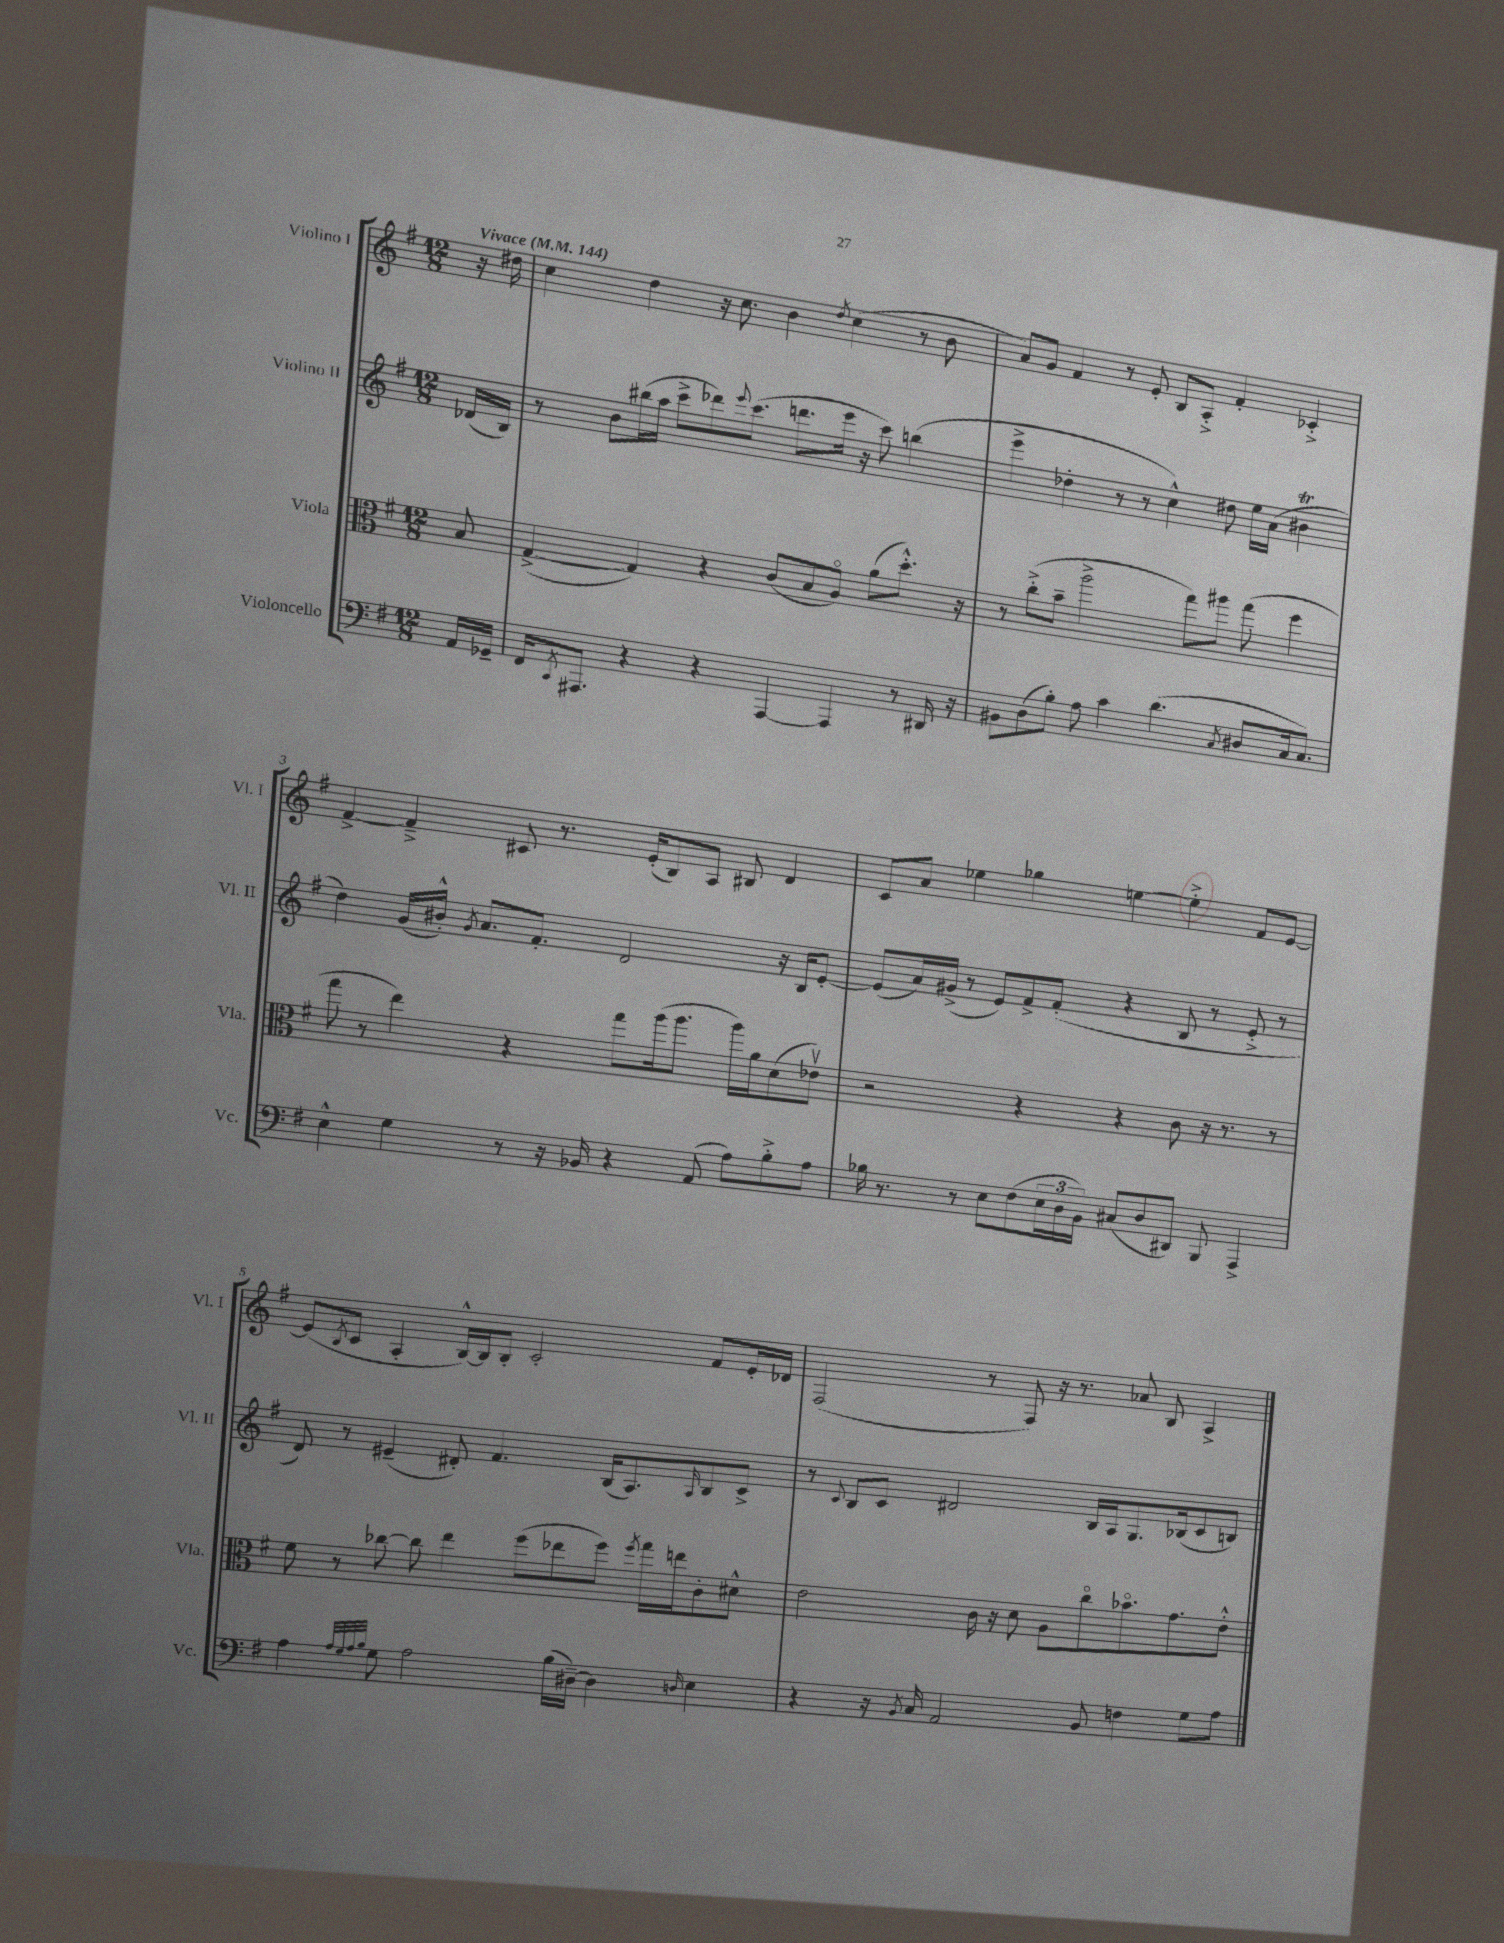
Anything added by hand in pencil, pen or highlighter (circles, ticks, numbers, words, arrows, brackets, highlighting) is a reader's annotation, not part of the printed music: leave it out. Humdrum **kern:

**kern	**kern	**kern	**kern
*staff4	*staff3	*staff2	*staff1
*clefF4	*clefC3	*clefG2	*clefG2
*k[f#]	*k[f#]	*k[f#]	*k[f#]
*M12/8	*M12/8	*M12/8	*M12/8
*MM144	*MM144	*MM144	*MM144
16AA	8B	(16d-	16r
16GG-~	.	16B)	16dd#
=	=	=	=
16FF#	([4G^	8r	4cc
8qCC	.	.	.
8.AAA#	.	.	.
.	.	8b	.
4r	4G])	(16bb#	4dd
.	.	16aa	.
.	.	8ccc^	.
4r	4r	8ddd-)	16r
.	.	.	8.cc
.	.	8qqeee	.
.	.	(8.ccc	.
[4AAA#	(8c	.	4b
.	.	8.ddd	.
.	8B	.	.
.	.	.	8qdd
4AAA#]	8Ao)	16eee	(4cc
.	.	16r	.
.	(8a	8ccc)	.
8r	8.dd'^^)	(4bb	8r
16DD#	.	.	8b
16r	16r	.	.
=	=	=	=
8BB#	8r	4eee^	8a)
(8D	(8cc'^	.	8g
8B')	8b~	4dd-'	4f#
8A	2aa^	.	.
4c	.	8r	8r
.	.	8r	8e'
(4.d	.	4cc^^)	8B
.	8gg)	.	8A'^
.	8aa#	8dd#	4f#'
8qC	.	.	.
8D#	(8gg	16ee	.
.	.	(16a	.
16C	4ff#	4b#	4c-'^
8.C)	.	.	.
=	=	=	=
4E^^	8gg	4dd)	[4f#^
.	8r	.	.
4G	4ee)	(16g	4f#~^]
.	.	16b#'^^)	.
.	.	8qg	.
.	.	8.a	.
8r	4r	.	8c#
.	.	8.f#'	.
16r	.	.	8.r
16BB-	.	.	.
4r	8gg	2d	.
.	.	.	(16e'
.	(16aa	.	8B)
.	8.aa	.	.
(8AA	.	.	8A
8A)	16aa)	.	8B#
.	16a	.	.
8B'^	(8d	16r	4d
.	.	16B	.
8A	8e-v)	[8e'	.
=	=	=	=
16B-	2r	(8e]	8c
8.r	.	.	.
.	.	16a)	8a
.	.	(16g#^	.
8r	.	8r	4ee-
8E	.	8e)	.
(8F#	4r	8f#^	4gg-
24E	.	(8f#'	.
24D	.	.	.
24BB)	.	.	.
(8C#	4r	4r	[4ee
8D	.	.	.
8DD#)	8c	8B	4ee'^]
8BBB	16r	8r	.
.	8.r	.	.
4AAA^	.	8e'^	8f#
.	8r	8r	[8e
=	=	=	=
4A	8f#	8d)	(8e]
.	.	.	8qB
.	8r	8r	8c
32qqA	.	.	.
32qqG	.	.	.
32qqA	.	.	.
32qqB	.	.	.
8G	[8cc-	(4e#~	4A'
2A	8cc-]	.	.
.	4ee	8d#')	[16B^^)
.	.	.	16B]
.	.	4.f#	8B'
.	(8ff#	.	2c'
(16B	8ee-	.	.
[16D#~)	.	.	.
4D#]	8ff#)	(16B	.
.	.	8.A)	.
.	8qff#	.	.
.	16gg	.	.
.	16ee	.	.
16qqD	.	16qqA	.
4E	8c'	8B	8f#
.	8d#^^	8c^	16e'
.	.	.	16d-
=	=	=	=
4r	2e	8r	(2F#
.	.	8qqc	.
.	.	8B	.
16r	.	8c	.
8qBB	.	.	.
16C	.	.	.
2AA	.	2d#	.
.	16c	.	8r
.	16r	.	.
.	8d	.	8F#)
.	8A	.	16r
.	.	.	8.r
8BB	8cco	16B	.
.	.	16A	.
4F	8.b-o	8.G	8a-
.	.	.	8B
.	8.g	(16B-	.
8G	.	8c	4A^
8A	8e'^^	8B)	.
==	==	==	==
*-	*-	*-	*-
